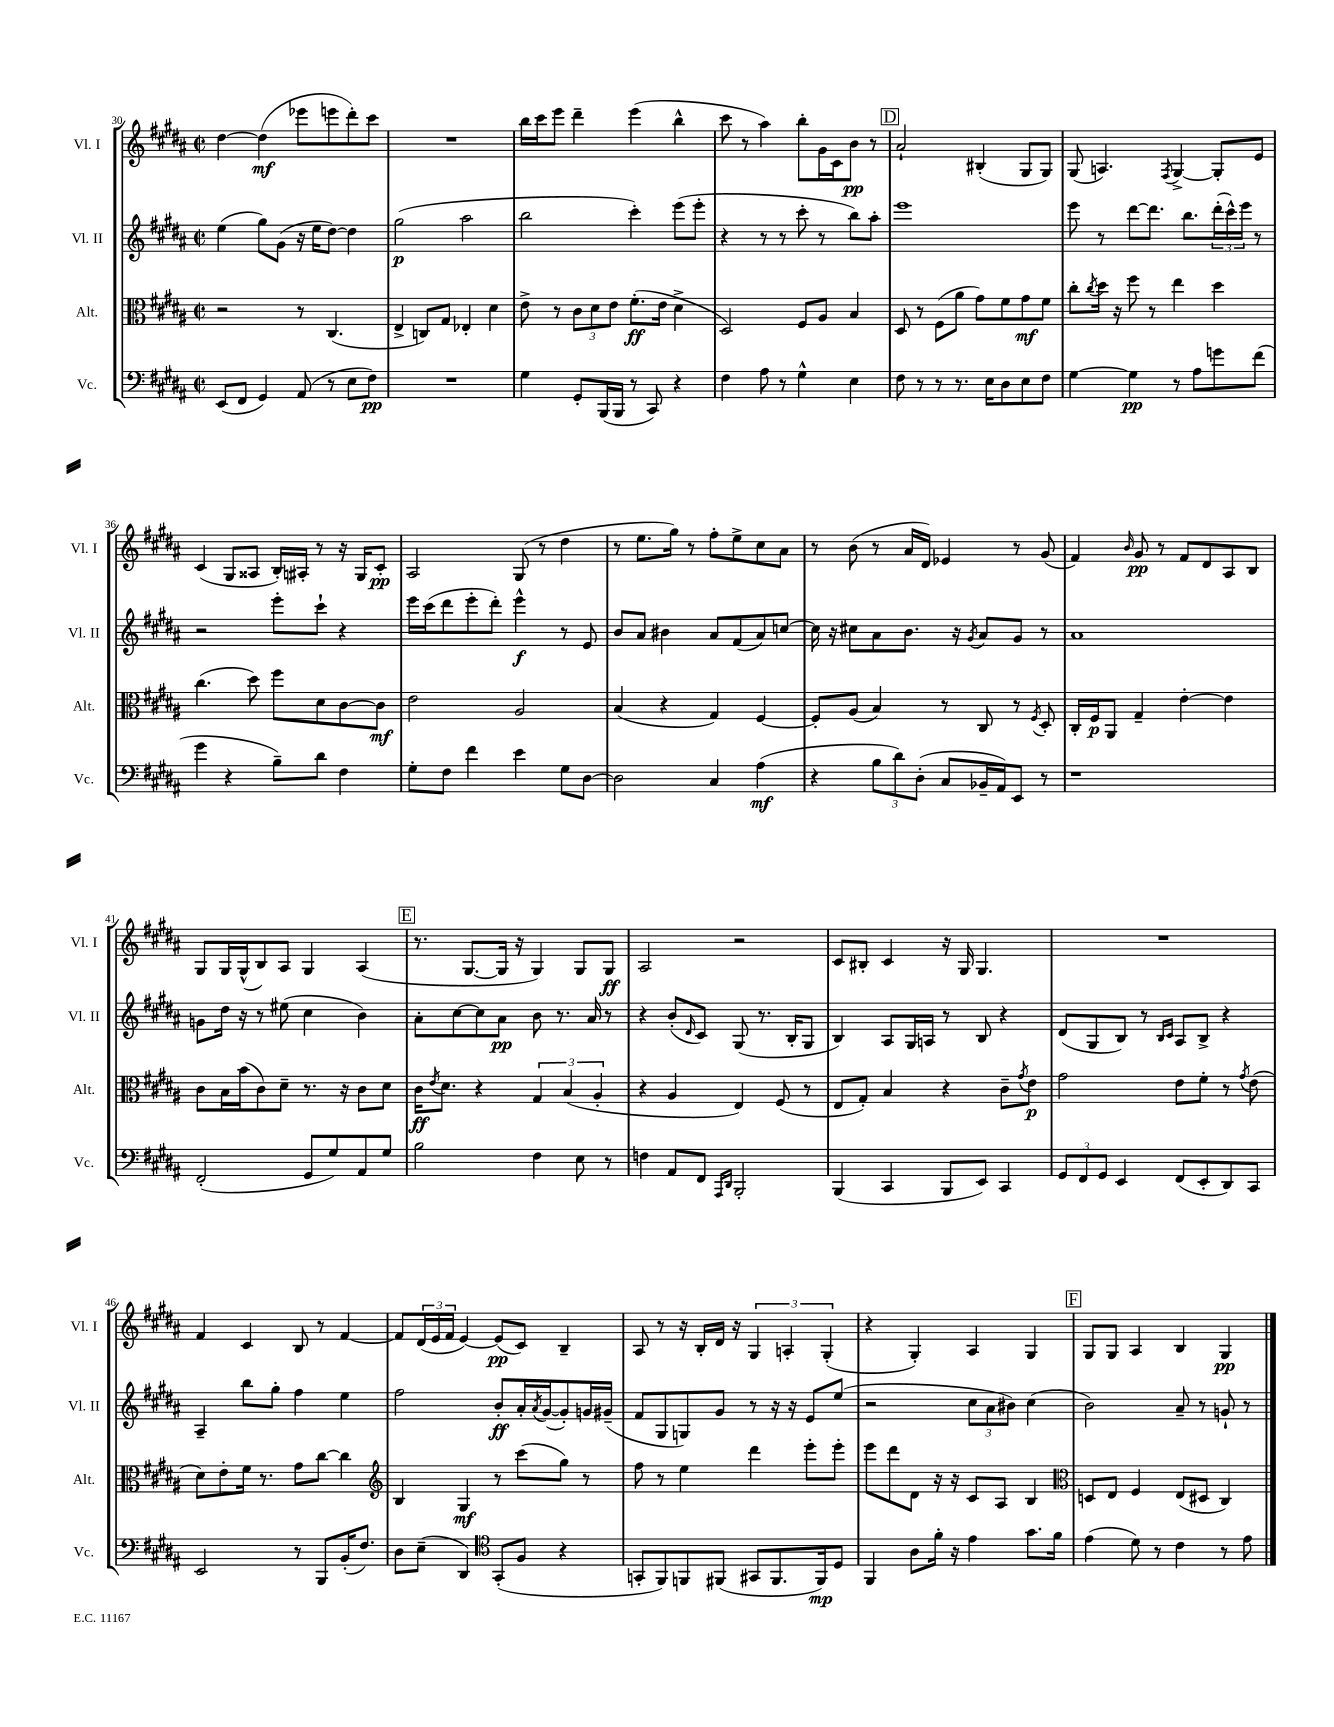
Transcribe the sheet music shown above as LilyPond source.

<<
\new StaffGroup <<
\new Staff = "s0" \with { instrumentName = "Vl. I" shortInstrumentName = "Vl. I" } {
    \clef treble \key b \major \defaultTimeSignature \time 2/2
    dis''4~ dis''4\mf( ees'''8 e'''8 dis'''8-.) cis'''8 |
    R1 |
    b''16 cis'''16 e'''8 dis'''4-- e'''4( b''4-^ |
    cis'''8 r8 ais''4) b''8-. gis'16 cis'16 b'8\pp r8 |
    \mark \markup { \box "D" } ais'2-! bis4-.( gis8 gis8) |
    gis8( a4.) \acciaccatura { fis8 } gis4~-> gis8-. e'8 |
    cis'4( gis8 aisis8 b16-.) ais16-. r8 r16 gis16 cis'8-.\pp |
    ais2 gis8( r8 dis''4 |
    r8 e''8. gis''16) r8 fis''8-. e''8-> cis''8 ais'8 |
    r8 b'8( r8 ais'16 dis'16) ees'4 r8 gis'8( |
    fis'4) \grace { b'16 } gis'8\pp r8 fis'8 dis'8 ais8 b8 |
    gis8 gis16 gis16-^( b8) ais8 gis4 ais4( |
    \mark \markup { \box "E" } r8. gis8.~ gis16 r16 gis4) gis8 gis8\ff |
    ais2 r2 |
    cis'8 bis8-. cis'4 r16 gis16 gis4. |
    R1 |
    fis'4 cis'4 b8 r8 fis'4~ |
    fis'8 \tuplet 3/2 { dis'16( e'16 fis'16 } e'4~) e'8\pp( cis'8) b4-- |
    ais8 r8 r16 b16-. dis'16 r16 \tuplet 3/2 { gis4 a4-. gis4-.( } |
    r4 gis4-.) ais4 gis4 |
    \mark \markup { \box "F" } gis8 gis8 ais4 b4 gis4\pp \bar "|." |
}
\new Staff = "s1" \with { instrumentName = "Vl. II" shortInstrumentName = "Vl. II" } {
    \clef treble \key b \major \defaultTimeSignature \time 2/2
    e''4( gis''8) gis'8( r16 e''16 dis''8~) dis''4 |
    gis''2\p( ais''2 |
    b''2 cis'''4-.) e'''8( e'''8-. |
    r4 r8 r8 cis'''8-. r8 b''8) ais''8-. |
    \mark \markup { \box "D" } e'''1 |
    e'''8 r8 dis'''8~ dis'''8. b''8. \tuplet 3/2 { dis'''16-.( cis'''16-^) e'''16 } r8 |
    r2 e'''8-. cis'''8-! r4 |
    e'''16 cis'''16( dis'''8 e'''8-. dis'''8-.) e'''4-^\f r8 e'8 |
    b'8 ais'8 bis'4 ais'8 fis'8( ais'8) c''8~ |
    c''16 r16 cis''8 ais'8 b'8. r16 \acciaccatura { gis'8 } ais'8 gis'8 r8 |
    ais'1 |
    g'8 dis''16 r16 r8 eis''8( cis''4 b'4) |
    \mark \markup { \box "E" } ais'8-. cis''8~ cis''8 ais'8\pp b'8 r8. ais'16 r8 |
    r4 b'8-.( \grace { dis'16 } cis'8) gis8( r8. b16-. gis8 |
    b4) ais8 gis16 a16 r8 b8 r4 |
    dis'8( gis8 b8) r8 \grace { b16 cis'16 } ais8 b8-> r4 |
    ais4-- b''8 gis''8-. fis''4 e''4 |
    fis''2 b'8-.\ff ais'16-. \acciaccatura { ais'8 } gis'16~( gis'8-.) g'16 gis'16--( |
    fis'8 gis8 g8) gis'8 r8 r16 r16 e'8 e''8( |
    r2 \tuplet 3/2 { cis''8 ais'8 bis'8) } cis''4( |
    \mark \markup { \box "F" } b'2) ais'8-- r8 g'8-! r8 \bar "|." |
}
\new Staff = "s2" \with { instrumentName = "Alt." shortInstrumentName = "Alt." } {
    \clef alto \key b \major \defaultTimeSignature \time 2/2
    r2 r8 cis4.( |
    e4-> c8) gis8 ees4-. dis'4 |
    e'8-> r8 \tuplet 3/2 { cis'8 dis'8 e'8 } fis'8.-.\ff( e'16 dis'4-> |
    dis2) fis8 ais8 b4 |
    \mark \markup { \box "D" } dis8 r8 fis8( ais'8 gis'8) fis'8 gis'8\mf fis'8 |
    cis''8-. \acciaccatura { cis''8 } dis''16 r16 fis''8 r8 e''4 dis''4 |
    cis''4.( dis''8) fis''8 dis'8 cis'8~ cis'8\mf |
    e'2 ais2 |
    b4( r4 gis4) fis4~ |
    fis8-. ais8( b4) r8 cis8 r8 \acciaccatura { fis8 } dis8-. |
    cis16-. fis16\p ais,8 gis4-- e'4~-. e'4 |
    cis'8 b16 b'16( cis'8) dis'8-- r8. r16 cis'8 dis'8 |
    \mark \markup { \box "E" } cis'16\ff \acciaccatura { e'8 } dis'8. r4 \tuplet 3/2 { gis4 b4( ais4-. } |
    r4 ais4 e4) fis8( r8 |
    e8 gis8-.) b4 r4 cis'8-- \acciaccatura { gis'8 } e'8\p |
    gis'2 e'8 fis'8-. r8 \acciaccatura { gis'8 } e'8( |
    dis'8) e'8-. fis'16 r8. gis'8 cis''8~ cis''4 |
    \clef treble b4 gis4\mf r8 cis'''8( gis''8) r8 |
    fis''8 r8 e''4 dis'''4 e'''8-. e'''8-. |
    e'''8 dis'''8 dis'8 r16 r16 cis'8 ais8 b4 |
    \mark \markup { \box "F" } \clef alto d8 e8 fis4 e8( dis8 cis4) \bar "|." |
}
\new Staff = "s3" \with { instrumentName = "Vc." shortInstrumentName = "Vc." } {
    \clef bass \key b \major \defaultTimeSignature \time 2/2
    e,8( fis,8 gis,4) ais,8( r8 e8 fis8\pp) |
    R1 |
    gis4 gis,8-. b,,16( b,,16 r8 cis,8) r4 |
    fis4 ais8 r8 gis4-^ e4 |
    \mark \markup { \box "D" } fis8 r8 r8 r8. e16 dis8 e8 fis8 |
    gis4~ gis4\pp r8 ais8 g'8 fis'8( |
    gis'4 r4 b8--) dis'8 fis4 |
    gis8-. fis8 fis'4 e'4 gis8 dis8~ |
    dis2 cis4 ais4\mf( |
    r4 \tuplet 3/2 { b8 dis'8) dis8-.( } cis8 bes,16-- ais,16) e,8 r8 |
    r1 |
    fis,2-.( gis,8 gis8) ais,8 gis8 |
    \mark \markup { \box "E" } b2 fis4 e8 r8 |
    f4 ais,8 fis,8 \grace { ais,,16 dis,16 } b,,2-. |
    b,,4( cis,4 b,,8 e,8) cis,4 |
    \tuplet 3/2 { gis,8 fis,8 gis,8 } e,4 fis,8( e,8-. dis,8) cis,8 |
    e,2 r8 b,,8 b,16-.( fis8.) |
    dis8 e8--( dis,4) \clef tenor gis,8-.( fis8 r4 |
    g,8-. fis,8) f,8 fis,8( gis,8 fis,8. fis,16\mp) dis8 |
    fis,4 ais8 fis'16-. r16 e'4 gis'8. fis'16 |
    \mark \markup { \box "F" } e'4( dis'8) r8 cis'4 r8 e'8 \bar "|." |
}
>>
>>
\layout { \context { \Score currentBarNumber = #30 } }
